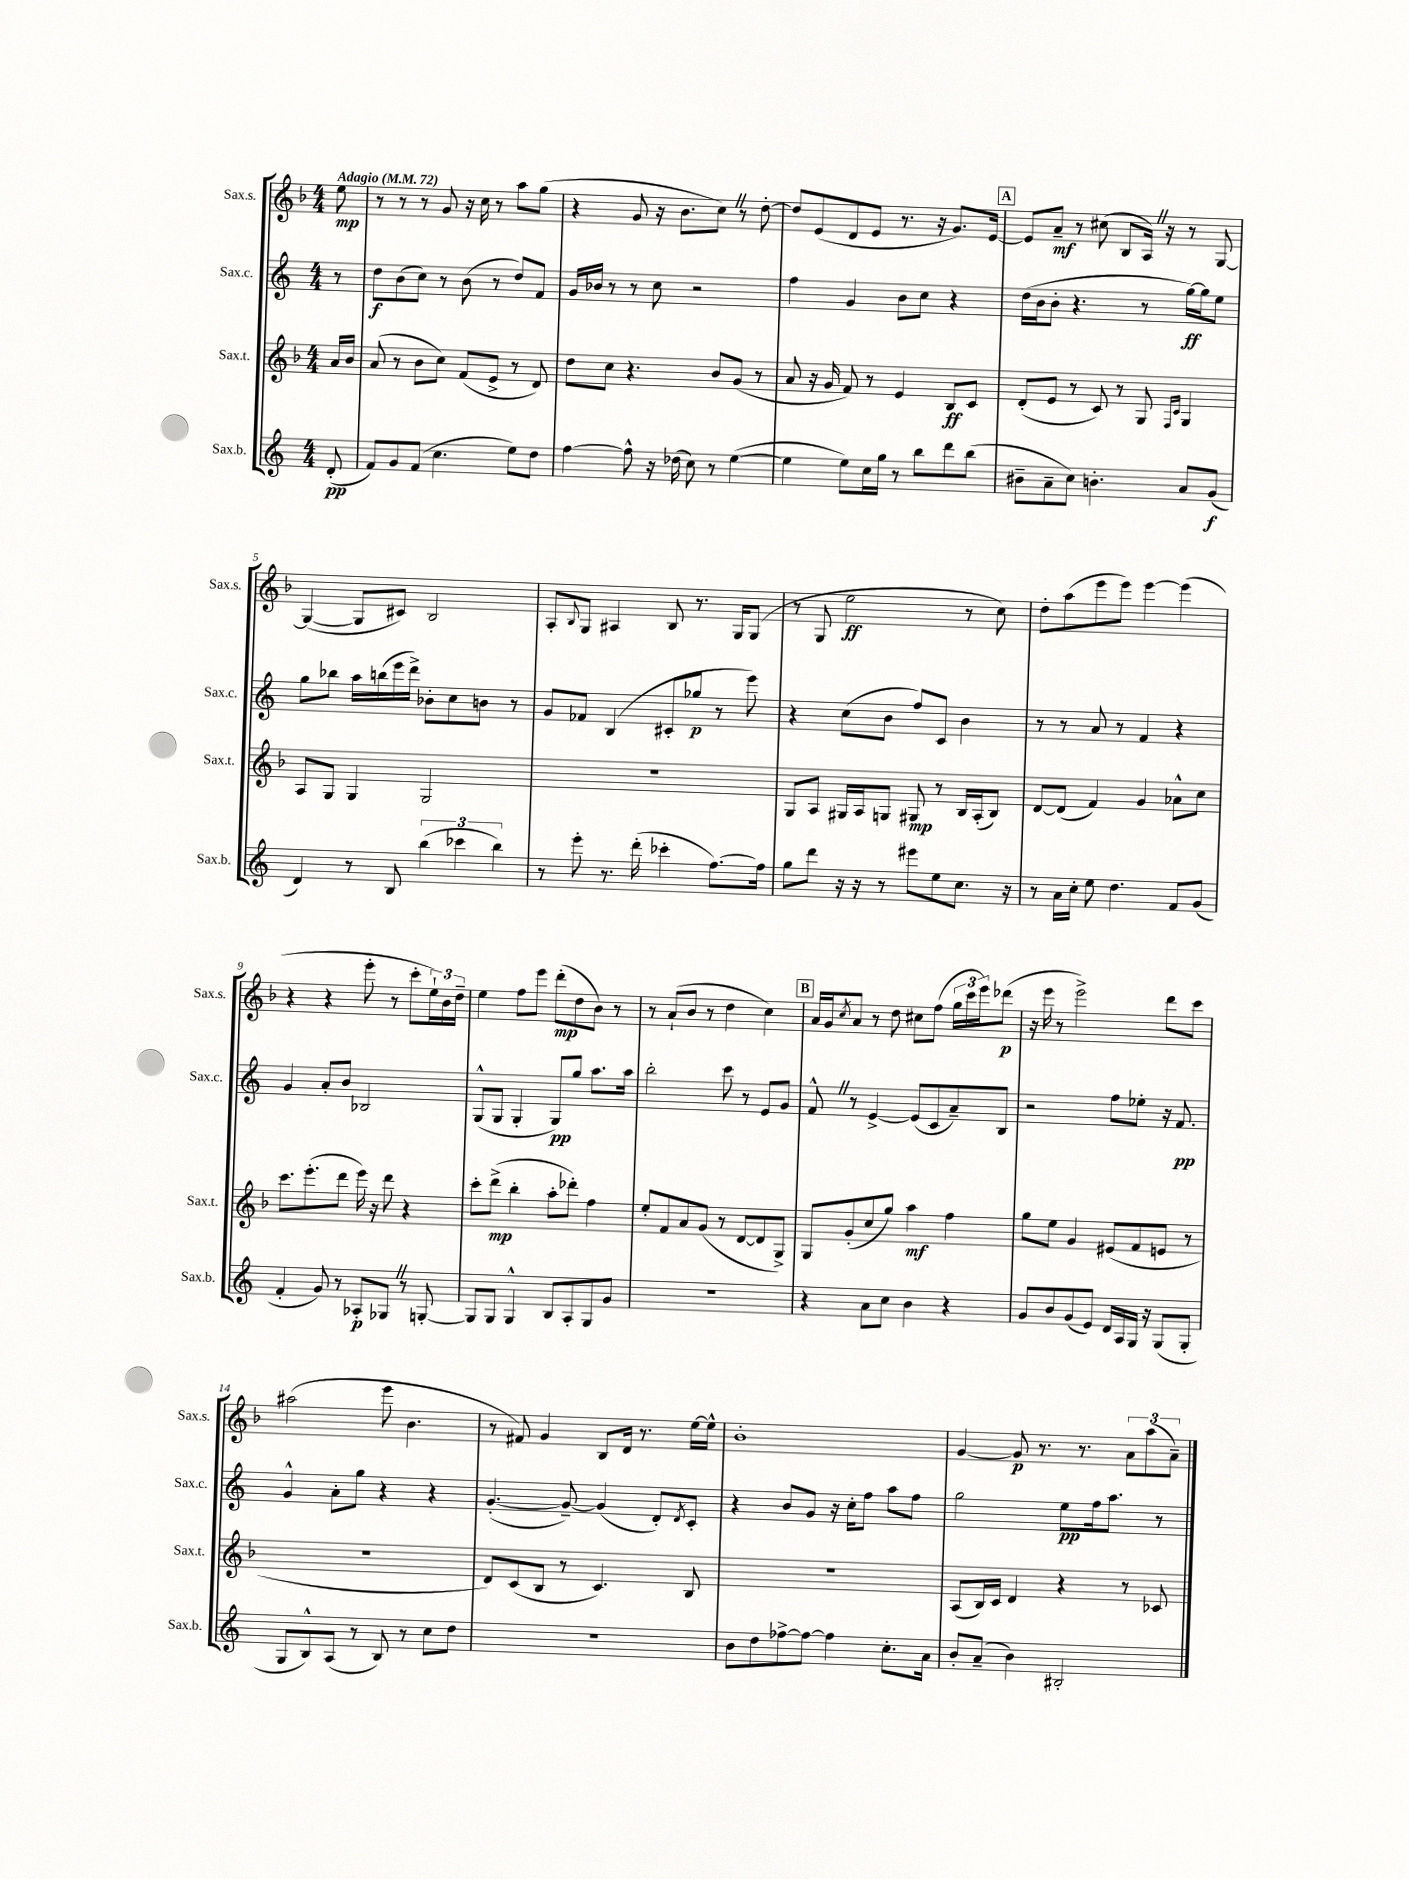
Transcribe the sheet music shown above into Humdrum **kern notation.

**kern	**dynam	**kern	**dynam	**kern	**dynam	**kern	**dynam
*part4	*part4	*part3	*part3	*part2	*part2	*part1	*part1
*staff4	*staff4	*staff3	*staff3	*staff2	*staff2	*staff1	*staff1
*I"Sax.b.	*	*I"Sax.t.	*	*I"Sax.c.	*	*I"Sax.s.	*
*I'Sax.b.	*	*I'Sax.t.	*	*I'Sax.c.	*	*I'Sax.s.	*
*clefG2	*	*clefG2	*	*clefG2	*	*clefG2	*
*k[]	*	*k[b-]	*	*k[]	*	*k[b-]	*
*M4/4	*	*M4/4	*	*M4/4	*	*M4/4	*
*MM72	*	*MM72	*	*MM72	*	*MM72	*
=	=	=	=	=	=	=	=
!	!	!	!	!	!	!LO:TX:a:B:t=Adagio	!
(8d'/	pp	16a/LL	.	8r	.	8ee\	mp
.	.	16b-/JJ	.	.	.	.	.
=1	=1	=1	=1	=1	=1	=1	=1
8f/L)	.	(8a/	.	8dd\L	f	8r	.
8g/	.	8r	.	(8b\	.	8r	.
(8f/J	.	8b-\L	.	8cc\J)	.	8r	.
4.cc\	.	8cc\J)	.	8r	.	8g/	.
.	.	(8f/L	.	(8b\	.	16r	.
.	.	.	.	.	.	16cc\	.
.	.	8e^/J	.	8r	.	8r	.
8ee\L)	.	8r	.	8dd/L)	.	8aa\L	.
8dd\J	.	8d/)	.	8f/J	.	(8gg\J	.
=2	=2	=2	=2	=2	=2	=2	=2
[4ff\	.	8dd\L	.	16g/LL	.	4r	.
.	.	.	.	16b-X/JJ	.	.	.
.	.	8cc\J	.	8r	.	.	.
8ff^^\]	.	4.r	.	8r	.	8g/	.
16r	.	.	.	8cc\	.	16r	.
(16dd-X\	.	.	.	.	.	8.b-\L	.
8cc\)	.	.	.	2r	.	.	.
8r	.	8b-/L	.	.	.	8ccZ\J)	.
([4ee\	.	(8g/J	.	.	.	8r	.
.	.	8r	.	.	.	[8dd'\	.
=3	=3	=3	=3	=3	=3	=3	=3
4ee\]	.	8a/	.	4ff\	.	8dd/L]	.
.	.	16r	.	.	.	(8e/	.
.	.	16g/	.	.	.	.	.
8ee\L)	.	8f/)	.	4g/	.	8d/	.
16cc\L	.	8r	.	.	.	8e/J	.
16gg\JJ	.	.	.	.	.	.	.
8r	.	4e/	.	8b\L	.	8.r	.
8bb\L	.	.	.	8cc\J	.	.	.
.	.	.	.	.	.	16r	.
8ddd\	.	8B-/L	ff	4r	.	8.g/L)	.
(8bb\J	.	8c/J	.	.	.	.	.
.	.	.	.	.	.	[16e/Jk	.
!!LO:REH:place=s1:t=A
=4	=4	=4	=4	=4	=4	=4	=4
8b#X~\L	.	(8d'/L	.	(16dd\LL	.	8e/L]	.
.	.	.	.	16b\J	.	.	.
8a~\	.	8e/J	.	8b'\J	.	8a~/J	mf
8cc\J)	.	8r	.	4.r	.	8r	.
4.bn'\	.	8c/)	.	.	.	(8cc#X\	.
.	.	8r	.	.	.	8B-/L	.
.	.	8G/	.	8r	.	16AZ/Jk)	.
.	.	.	.	.	.	16r	.
.	.	16qqF/LL	.	.	.	.	.
.	.	16qqc/JJ	.	.	.	.	.
8a/L	.	4G/	.	[16gg\LL)	ff	8r	.
.	.	.	.	16gg\J]	.	.	.
(8g/J	f	.	.	8ee\J	.	[8G/	.
!!LO:LB:g=z
=5	=5	=5	=5	=5	=5	=5	=5
4d/)	.	8A/L	.	8gg\L	.	(4G/_	.
.	.	8G/J	.	8bb-X\J	.	.	.
8r	.	4G/	.	16aa\LL	.	8G/L]	.
.	.	.	.	(16bbn\	.	.	.
8B/	.	.	.	16eee\	.	8c#X/J)	.
.	.	.	.	16ddd^\JJ)	.	.	.
(6bb\	.	2G/	.	8b-X'\L	.	2B-/	.
.	.	.	.	8cc\	.	.	.
6ccc-X\	.	.	.	.	.	.	.
.	.	.	.	8bn\J	.	.	.
6bb\)	.	.	.	.	.	.	.
.	.	.	.	8r	.	.	.
=6	=6	=6	=6	=6	=6	=6	=6
8r	.	1r	.	8g/L	.	8A'/L	.
.	.	.	.	.	.	8qqB-/	.
8eee'\	.	.	.	8f-X/J	.	8G/J	.
8.r	.	.	.	(4B/	.	4A#X/	.
(16ddd'\	.	.	.	.	.	.	.
4ccc-X'\	.	.	.	8c#X'/L	.	8B-/	.
.	.	.	.	8gg-X/J	p	8.r	.
[8.ff\L)	.	.	.	8r	.	.	.
.	.	.	.	.	.	16G/KL	.
.	.	.	.	8eee\)	.	(8G/J	.
16ff\Jk]	.	.	.	.	.	.	.
=7	=7	=7	=7	=7	=7	=7	=7
8gg\L	.	8G/L	.	4r	.	8r	.
8ddd\J	.	8A/J	.	.	.	8G/	.
16r	.	16G#X/LL	.	(8cc\L	.	2ee\	ff
16r	.	16A/J	.	.	.	.	.
8r	.	8Gn/J	.	8b\J	.	.	.
8eee#X\L	.	8G#X/	mp	8ff/L)	.	.	.
8ee\	.	8r	.	8c/J	.	.	.
8.cc\J	.	16B-/LL	.	4b\	.	8r	.
.	.	(16A'/J	.	.	.	.	.
.	.	8B-/J)	.	.	.	8cc\)	.
16r	.	.	.	.	.	.	.
=8	=8	=8	=8	=8	=8	=8	=8
8r	.	[8d/L	.	8r	.	8dd'\L	.
16a\LL	.	(8d/J]	.	8r	.	(8aa\	.
16cc'\JJ	.	.	.	.	.	.	.
8ee\	.	4f/)	.	8a/	.	8eee\	.
4.dd\	.	.	.	8r	.	8eee\J)	.
.	.	4g/	.	4f/	.	[4eee\	.
8f/L	.	8a-X^^\L	.	4r	.	(4eee\]	.
(8g/J	.	8cc\J	.	.	.	.	.
!!LO:LB:g=z
=9	=9	=9	=9	=9	=9	=9	=9
4f'/	.	8.ccc\L	.	4g/	.	4r	.
.	.	(8.eee'\	.	.	.	.	.
8g/)	.	.	.	8a'/L	.	4r	.
8r	.	8ddd\J	.	8b/J	.	.	.
8A-X'/L	p	16eee\)	.	2B-X/	.	8eee'\	.
.	.	16r	.	.	.	.	.
8G-XZ/J	.	8ddd\	.	.	.	8r	.
8r	.	4r	.	.	.	8ccc'\L	.
[8Gn'/	.	.	.	.	.	24ee`\L)	.
.	.	.	.	.	.	24b-\	.
.	.	.	.	.	.	24dd~\JJ	.
=10	=10	=10	=10	=10	=10	=10	=10
8G/L]	.	8ccc'\L	.	(8G^^/L	.	4ee\	.
8G/J	.	(8ddd^\J	mp	8G/J	.	.	.
4G^^/	.	4bb-'\	.	4G'/	.	8ff\L	.
.	.	.	.	.	.	8eee\J	.
8B/L	.	8aa'\L	.	8G/L)	pp	(8ddd'\L	mp
8A'/	.	8ddd-X'\J)	.	8gg/J	.	8dd\	.
8G/	.	4ff\	.	8.aa\L	.	8b-\J)	.
8g/J	.	.	.	.	.	8r	.
.	.	.	.	16aa\Jk	.	.	.
=11	=11	=11	=11	=11	=11	=11	=11
1r	.	8ee'/L	.	2bb'\	.	8r	.
.	.	8f/	.	.	.	(8a`/L	.
.	.	8a/	.	.	.	8b-/J	.
.	.	(8g/J	.	.	.	8r	.
.	.	8r	.	8ccc\	.	4dd\	.
.	.	[8d/L	.	8r	.	.	.
.	.	8d/]	.	8e/L	.	4cc\)	.
.	.	8G^/J)	.	8g/J	.	.	.
!!LO:REH:place=s1:t=B
=12	=12	=12	=12	=12	=12	=12	=12
4r	.	8G/L	.	8f^^Z/	.	16a/LL	.
.	.	.	.	.	.	16g/J	.
.	.	.	.	.	.	8qcc/	.
.	.	(8g'/	.	8r	.	8a/J	.
8a\L	.	8cc/	.	[4e^/	.	8r	.
8cc\J	.	8gg/J)	.	.	.	8dd\	.
4b\	.	4aa\	mf	(8e/L]	.	8cc#X\L	.
.	.	.	.	8c/	.	(8ff\J	.
4r	.	4ff\	.	8a~/)	.	24gg\LL	.
.	.	.	.	.	.	24ccc\	.
.	.	.	.	.	.	24eee\J)	.
.	.	.	.	8B/J	.	(8ddd-X\J	p
=13	=13	=13	=13	=13	=13	=13	=13
8g/L	.	8gg\L	.	2r	.	16r	.
.	.	.	.	.	.	16eee\	.
8b/	.	8ee\J	.	.	.	8r	.
(8g/	.	4g/	.	.	.	2eee^\)	.
8e/J)	.	.	.	.	.	.	.
16d/LL	.	(8e#X/L	.	8ff\L	.	.	.
16A/	.	.	.	.	.	.	.
16G/JJ	.	8f/	.	8ee-X'\J	.	.	.
16r	.	.	.	.	.	.	.
(8G/L	.	8en/J	.	16r	.	8ddd\L	.
.	.	.	.	8.f/	pp	.	.
8G'/J	.	8r	.	.	.	8ccc\J	.
!!LO:LB:g=z
=14	=14	=14	=14	=14	=14	=14	=14
8G/L	.	1r	.	4g^^/	.	(2aa#X\	.
8B^^/)	.	.	.	.	.	.	.
(8A/J	.	.	.	8a'\L	.	.	.
8r	.	.	.	8gg\J	.	.	.
8B/)	.	.	.	4r	.	8eee\	.
8r	.	.	.	.	.	4.b-\	.
8cc\L	.	.	.	4r	.	.	.
8dd\J	.	.	.	.	.	.	.
=15	=15	=15	=15	=15	=15	=15	=15
1r	.	8d/L)	.	([4.g'/	.	8r	.
.	.	(8c/	.	.	.	8f#X/)	.
.	.	8B-/J	.	.	.	4g/	.
.	.	8r	.	8g~/_)	.	.	.
.	.	4.c/)	.	(4g/]	.	8B-/L	.
.	.	.	.	.	.	16d/Jk	.
.	.	.	.	.	.	8.r	.
.	.	.	.	8d'/L)	.	.	.
.	.	.	.	8qd/	.	.	.
.	.	8B-/	.	8c'/J	.	[16ee\LL	.
.	.	.	.	.	.	16ee^^\JJ]	.
=16	=16	=16	=16	=16	=16	=16	=16
8b\L	.	1r	.	4r	.	1b-'	.
8dd\	.	.	.	.	.	.	.
[8ff-X^\	.	.	.	8b/L	.	.	.
8ff-\J_	.	.	.	8g/J	.	.	.
4ff-\]	.	.	.	16r	.	.	.
.	.	.	.	16cc'\KL	.	.	.
.	.	.	.	8ff\J	.	.	.
8.cc'\L	.	.	.	8aa\L	.	.	.
.	.	.	.	8ff\J	.	.	.
16a\Jk	.	.	.	.	.	.	.
=17	=17	=17	=17	=17	=17	=17	=17
8b'/L	.	(8A/L	.	2gg\	.	[4g/	.
(8a~/J	.	16B-/L)	.	.	.	.	.
.	.	16c/JJ	.	.	.	.	.
4b\)	.	4d/	.	.	.	8g/]	p
.	.	.	.	.	.	8.r	.
2B#X'/	.	4r	.	8ee\L	pp	.	.
.	.	.	.	.	.	8.r	.
.	.	.	.	16ff\k	.	.	.
.	.	.	.	8.aa\J	.	.	.
.	.	8r	.	.	.	12a\L	.
.	.	.	.	.	.	(12aa\	.
.	.	8c-X/	.	8r	.	.	.
.	.	.	.	.	.	12a~\J)	.
==	==	==	==	==	==	==	==
*-	*-	*-	*-	*-	*-	*-	*-
